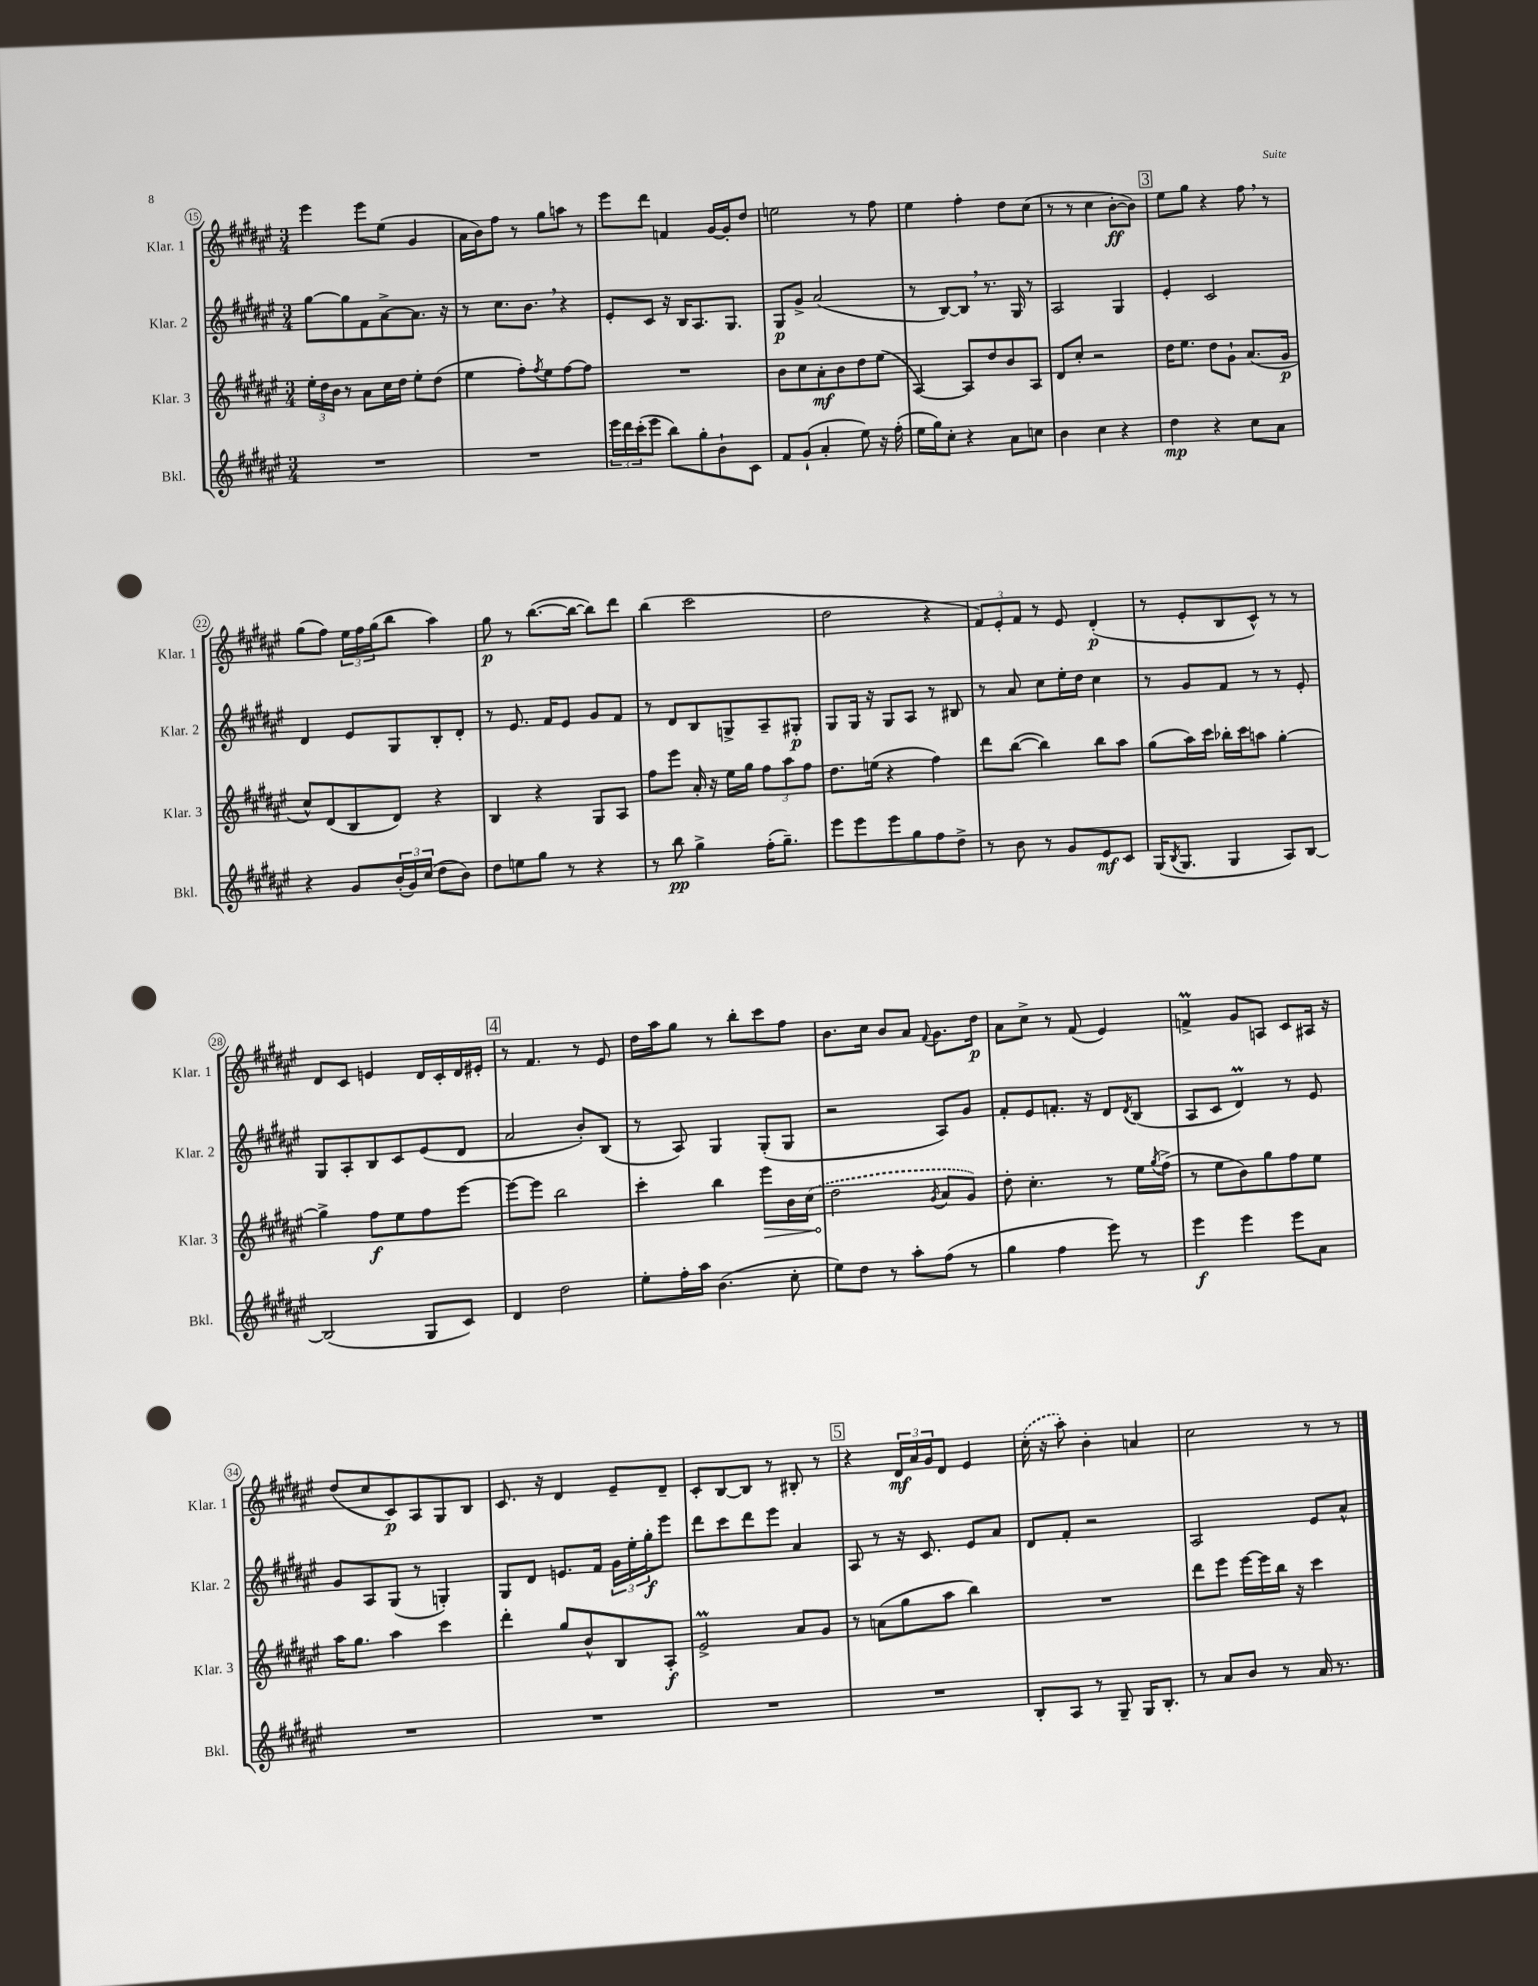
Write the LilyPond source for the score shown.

<<
\new StaffGroup <<
\new Staff = "s0" \with { instrumentName = "Klar. 1" shortInstrumentName = "Klar. 1" } {
    \clef treble \key fis \major \numericTimeSignature \time 3/4
    eis'''4 eis'''8 eis''8( gis'4 |
    ais'16 b'16) fis''8 r8 gis''8 a''8 r8 |
    eis'''8 dis'''8 f'4 gis'16~ gis'16-. dis''8 |
    e''2 r8 fis''8 |
    eis''4 fis''4-. dis''8 cis''8( |
    r8 r8 cis''4 b'8~-.\ff b'8) |
    \mark \markup { \box "3" } eis''8 gis''8 r4 fis''8 \breathe r8 |
    gis''8( fis''8) \tuplet 3/2 { eis''16 fis''16 gis''16( } b''8 ais''4) |
    gis''8\p r8 b''8.~( b''16~ b''8) dis'''8 |
    b''4( cis'''2 |
    dis''2 r4 |
    \tuplet 3/2 { fis'8) eis'8-. fis'8 } r8 eis'8 dis'4-.\p( |
    r8 eis'8-. b8 cis'8-^) r8 r8 |
    dis'8 cis'8 e'4 dis'16 cis'16-. dis'16 eis'16-. |
    \mark \markup { \box "4" } r8 fis'4. r8 eis'8 |
    dis''16 ais''16 gis''8 r8 b''8-. cis'''8 fis''8 |
    b'8. cis''16 b'8 ais'8 \appoggiatura { fis'8 } gis'8. dis''16\p |
    ais'8 cis''8-> r8 fis'8( eis'4) |
    f'4->\prall gis'8 a8 cis'8 ais16 r16 |
    dis''8( cis''8 cis'8\p) ais8 gis8 b8 |
    cis'8. r16 dis'4 eis'8-- dis'8-- |
    cis'8-. b8~ b8 r8 bis8-. r8 |
    \mark \markup { \box "5" } r4 \tuplet 3/2 { dis'16\mf ais'16 gis'16 } dis'8 eis'4 |
    \once \slurDashed cis''16-.( r16 ais''8-.) b'4-. a'4 |
    cis''2 r8 r8 \bar "|." |
}
\new Staff = "s1" \with { instrumentName = "Klar. 2" shortInstrumentName = "Klar. 2" } {
    \clef treble \key fis \major \numericTimeSignature \time 3/4
    gis''8~ gis''8 fis'8 ais'8~-> ais'8. r16 |
    r8 cis''8. b'8. \breathe r4 |
    eis'8-. cis'8 r16 b16 ais8. gis8. |
    gis8\p gis'8-> ais'2( |
    r8 b8~) b8 \breathe r8. gis16 r8 |
    ais2 gis4 |
    \mark \markup { \box "3" } eis'4-. cis'2 |
    dis'4 eis'8 gis8 b8-. dis'8-. |
    r8 eis'8. fis'16 eis'8 gis'8 fis'8 |
    r8 dis'8 b8 g8-> ais8-- gis8-.\p |
    gis8 gis16 r16 gis8 ais8 r8 bis8 |
    r8 ais'8 cis''8 eis''16-. dis''16 cis''4 |
    r8 gis'8 fis'8 r8 r8 eis'8-. |
    gis8 ais8-. b8 cis'8 eis'8( dis'8 |
    \mark \markup { \box "4" } ais'2 b'8-.) b8( |
    r8 ais8) gis4 gis8-.( gis8 |
    r2 ais8) gis'8 |
    fis'8-. eis'8 f'8.-. r16 dis'8 \acciaccatura { dis'8 } b8( |
    ais8 cis'8 dis'4\prall) r8 eis'8 |
    gis'8 ais8 gis8( r8 g4-.) |
    gis8 dis'8 e'8. fis'16 \tuplet 3/2 { gis'16 eis''16-. gis''16-.\f } eis'''8 |
    dis'''8 cis'''8 dis'''8 eis'''8 ais'4 |
    \mark \markup { \box "5" } ais8 r8 r16 cis'8. eis'8 ais'8 |
    dis'8 fis'8-. r2 |
    ais2 eis'8 ais'8-^ \bar "|." |
}
\new Staff = "s2" \with { instrumentName = "Klar. 3" shortInstrumentName = "Klar. 3" } {
    \clef treble \key fis \major \numericTimeSignature \time 3/4
    \tuplet 3/2 { eis''16-. dis''16 b'16 } r8 ais'8 cis''16 dis''16 eis''8-. dis''8( |
    eis''4 fis''8-.) \acciaccatura { fis''8 } eis''8 fis''8~ fis''8 |
    R2. |
    b'8 cis''8 ais'8-.\mf b'8 dis''8 eis''8( |
    ais4~) ais8 dis''8 b'8 ais8 |
    dis'8 cis''8-. r2 |
    \mark \markup { \box "3" } dis''16 eis''8. dis''8 gis'8-! ais'8.( gis'16\p |
    cis''8-^) dis'8( b8 dis'8) r4 |
    b4 r4 gis8 ais8 |
    fis''8 eis'''8 ais'16-. r16 eis''16 gis''16 \tuplet 3/2 { fis''8 ais''8 fis''8 } |
    dis''8. e''16( r4 fis''4) |
    dis'''8 b''8~( b''4) b''8 ais''8 |
    gis''8( ais''16) cis'''16 bes''16-. cis'''16 a''8 gis''4~-. |
    gis''4-> fis''8\f eis''8 fis''8 eis'''8~ |
    \mark \markup { \box "4" } eis'''8~ eis'''8 b''2 |
    cis'''4-. b''4 \once \override Hairpin.circled-tip = ##t eis'''8\> b'16 \once \slurDashed cis''16( |
    dis''2\! \acciaccatura { gis'8 } ais'8 gis'8) |
    dis''8-. cis''4.-. r8 eis''16 \acciaccatura { gis''8 } fis''16->( |
    r8 eis''8 b'8) gis''8 fis''8 eis''8 |
    ais''16 gis''8. ais''4 cis'''4 |
    dis'''4-. gis''8 b'8-^ b8 ais8-.\f |
    eis'2->\prall ais'8 gis'8 |
    \mark \markup { \box "5" } r8 a'8( gis''8 ais''8 b''4) |
    R2. |
    dis'''8 eis'''8 eis'''16~ eis'''16 b''16 r16 cis'''4 \bar "|." |
}
\new Staff = "s3" \with { instrumentName = "Bkl." shortInstrumentName = "Bkl." } {
    \clef treble \key fis \major \numericTimeSignature \time 3/4
    R2. |
    R2. |
    \tuplet 3/2 { eis'''16 dis'''16 cis'''16-.( } eis'''8 b''8) gis''8-. b'8-! cis'8 |
    fis'8 gis'8-!( ais'4-. eis''8) r16 fis''16-.( |
    eis''16 gis''16) cis''8-. r4 ais'8 c''8 |
    b'4 cis''4 r4 |
    \mark \markup { \box "3" } dis''4\mp r4 cis''8 ais'8 |
    r4 gis'8 \tuplet 3/2 { b'16-.( gis'16) cis''16( } dis''8 b'8) |
    dis''8 e''8 gis''8 r8 r4 |
    r8 b''8\pp gis''4-> fis''16-.( gis''8.--) |
    eis'''8 eis'''8 eis'''8 gis''8 fis''8 dis''8-> |
    r8 b'8 r8 gis'8 eis'8\mf cis'8 |
    gis16( \acciaccatura { b8 } gis8. gis4 ais8) b8~ |
    b2( gis8 cis'8) |
    \mark \markup { \box "4" } dis'4 dis''2 |
    eis''8-. fis''16-. ais''16 b'4.( cis''8-. |
    eis''8) dis''8 r8 ais''8-. fis''8( r8 |
    gis''4 fis''4 eis'''8) r8 |
    eis'''4\f eis'''4 eis'''8 ais'8 |
    R2. |
    R2. |
    R2. |
    \mark \markup { \box "5" } R2. |
    b8-. ais8 r8 gis8-- gis16 b8.-. |
    r8 ais'8 b'8 r8 ais'16 r8. \bar "|." |
}
>>
>>
\layout { \context { \Score currentBarNumber = #15 \override BarNumber.stencil = #(make-stencil-circler 0.1 0.3 ly:text-interface::print) } }
